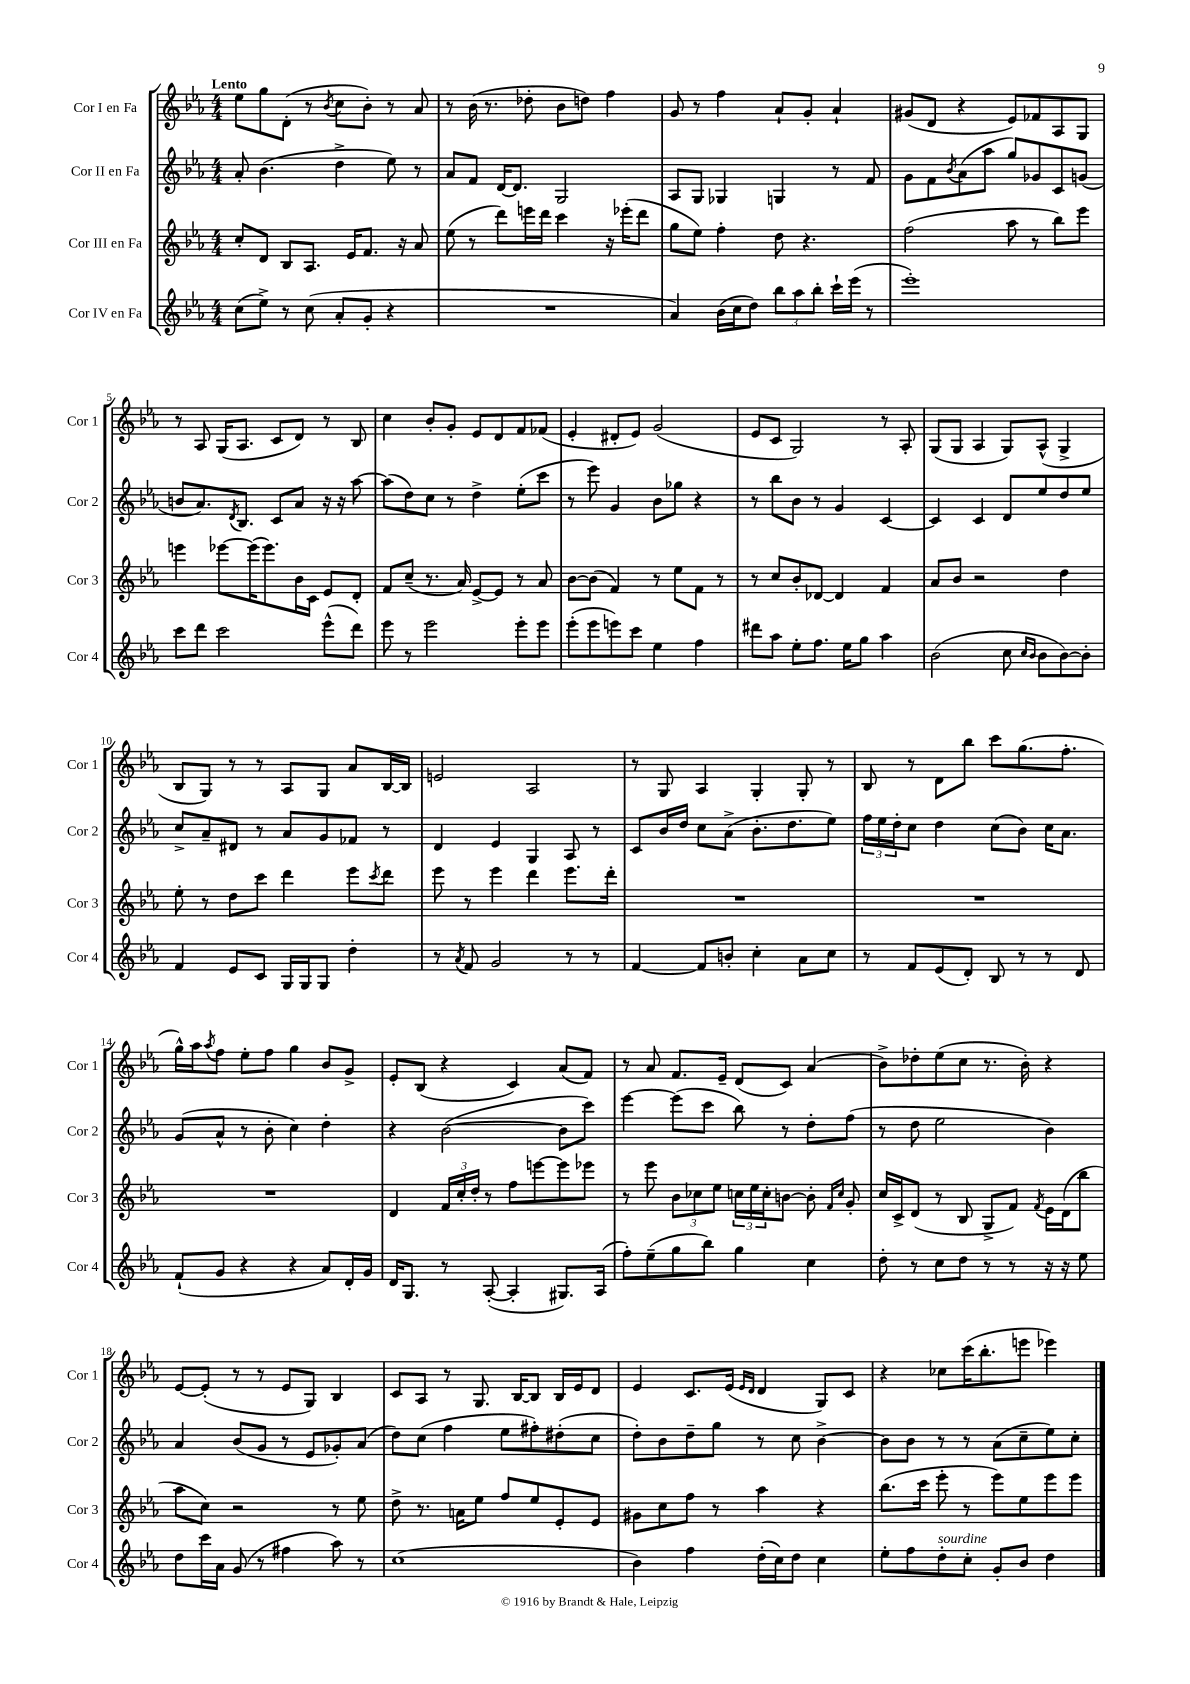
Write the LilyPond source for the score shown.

<<
\new StaffGroup <<
\new Staff = "s0" \with { instrumentName = "Cor I en Fa" shortInstrumentName = "Cor 1" } {
    \clef treble \key ees \major \numericTimeSignature \time 4/4 \tempo "Lento"
    ees''8 g''8 d'8-.( r8 \acciaccatura { bes'8 } c''8 bes'8-.) r8 aes'8 |
    r8 bes'16( r8. des''8-. bes'8 d''8) f''4 |
    g'8 r8 f''4 aes'8-! g'8-. aes'4-! |
    gis'8( d'8 r4 ees'8) fes'8 aes8 g8 |
    r8 aes8 g16( aes8. c'8 d'8) r8 bes8 |
    c''4 bes'8-. g'8-. ees'8 d'8 f'8 fes'8( |
    ees'4-. dis'8-. ees'8) g'2( |
    ees'8 c'8 g2) r8 aes8-. |
    g8( g8 aes4 g8) aes8-^( g4-> |
    bes8 g8) r8 r8 aes8 g8 aes'8 bes16~ bes16 |
    e'2 aes2 |
    r8 g8 aes4 g4-. g8-. r8 |
    bes8 r8 d'8 bes''8 c'''8 g''8.( f''8.-. |
    g''16-^) aes''16 \acciaccatura { aes''8 } f''8 ees''8-. f''8 g''4 bes'8 g'8-> |
    ees'8-. bes8( r4 c'4) aes'8( f'8) |
    r8 aes'8 f'8. ees'16-- d'8( c'8) aes'4( |
    bes'8->) des''8-. ees''8( c''8 r8. bes'16-.) r4 |
    ees'8~ ees'8-.( r8 r8 ees'8 g8) bes4 |
    c'8 aes8 r8 g8. bes16~ bes8 bes16 ees'16 d'8 |
    ees'4 c'8. ees'16( \grace { ees'16 d'16 } d'4 g8) c'8 |
    r4 ces''8 c'''16( bes''8.-. e'''8 ees'''4) \bar "|." |
}
\new Staff = "s1" \with { instrumentName = "Cor II en Fa" shortInstrumentName = "Cor 2" } {
    \clef treble \key ees \major \numericTimeSignature \time 4/4
    aes'8-. bes'4.( d''4-> ees''8) r8 |
    aes'8 f'8 d'16~ d'8. g2 |
    aes8 g8 ges4 g4 r8 f'8 |
    g'8 f'8 \acciaccatura { bes'8 } aes'8( aes''8 g''8) ges'8 c'8 g'8( |
    b'8 aes'8.) \acciaccatura { d'8 } bes8. c'8 aes'8 r16 r16 aes''8~ |
    aes''8( d''8) c''8 r8 d''4-> ees''8-.( c'''8 |
    r8 ees'''8) g'4 bes'8 ges''8 r4 |
    r8 bes''8 bes'8 r8 g'4 c'4~ |
    c'4 c'4 d'8 ees''8 d''8 ees''8 |
    c''8-> aes'8-- dis'8 r8 aes'8 g'8 fes'8 r8 |
    d'4 ees'4 g4 aes8 r8 |
    c'8 bes'16 d''16 c''8 aes'8->( bes'8.-. d''8. ees''8) |
    \tuplet 3/2 { f''16 ees''16 d''16-. } c''8 d''4 c''8( bes'8) c''16 aes'8. |
    g'8( aes'8-^ r8 bes'8-. c''4) d''4-. |
    r4 bes'2~( bes'8 c'''8) |
    ees'''4~ ees'''8( c'''8 bes''8) r8 d''8-. f''8( |
    r8 d''8 ees''2 bes'4) |
    aes'4 bes'8( g'8 r8 ees'8 ges'8-.) aes'8( |
    d''8) c''8( f''4 ees''8 fis''8-.) dis''8-.( c''8 |
    d''8-.) bes'8 d''8-- g''8 r8 c''8 bes'4~-> |
    bes'8 bes'8 r8 r8 aes'8( c''8-- ees''8) c''8-. \bar "|." |
}
\new Staff = "s2" \with { instrumentName = "Cor III en Fa" shortInstrumentName = "Cor 3" } {
    \clef treble \key ees \major \numericTimeSignature \time 4/4
    c''8-. d'8 bes8 aes8. ees'16 f'8. r16 aes'8 |
    ees''8( r8 d'''8) e'''16 d'''16 c'''4 r16 ees'''16-.( d'''8 |
    g''8 ees''8) f''4-. d''8 r4. |
    f''2( aes''8 r8 bes''8) ees'''8 |
    e'''4 ees'''8~ ees'''16( ees'''8.) bes'16 c'16 ees'8 d'8-. |
    f'8 c''8--( r8. aes'16) ees'8~-> ees'8 r8 aes'8 |
    bes'8~ bes'8( f'4) r8 ees''8 f'8 r8 |
    r8 c''8 bes'8-. des'8~ des'4 f'4 |
    aes'8 bes'8 r2 d''4 |
    ees''8-. r8 d''8 c'''8 d'''4 ees'''8 \acciaccatura { c'''8 } d'''8 |
    ees'''8 r8 ees'''4 d'''4 ees'''8. d'''16-. |
    R1 |
    R1 |
    R1 |
    d'4 \tuplet 3/2 { f'16 c''16-. d''16-. } r8 f''8 e'''8~ e'''8 ees'''8 |
    r8 ees'''8 \tuplet 3/2 { bes'8 ces''8 ees''8 } \tuplet 3/2 { c''16 ees''16 c''16-. } b'8~ b'8-. \grace { f'16 c''16 } g'8-. |
    c''16 c'16-> d'8( r8 bes8 g8-> f'8) \acciaccatura { f'8 } ees'16 d'16( bes''8 |
    aes''8 c''8) r2 r8 ees''8 |
    d''8-> r8. a'16 ees''8 f''8 ees''8 ees'8-. ees'8 |
    gis'8 c''8 f''8 r8 aes''4 r4 |
    bes''8.( c'''16 ees'''8-. r8 ees'''8) ees''8 ees'''8 ees'''8 \bar "|." |
}
\new Staff = "s3" \with { instrumentName = "Cor IV en Fa" shortInstrumentName = "Cor 4" } {
    \clef treble \key ees \major \numericTimeSignature \time 4/4
    c''8( ees''8->) r8 c''8( aes'8-. g'8-. r4 |
    R1 |
    aes'4) bes'16( c''16 d''8) \tuplet 3/2 { bes''8 aes''8 bes''8-. } c'''16-! ees'''16( r8 |
    ees'''1-.) |
    c'''8 d'''8 c'''2 ees'''8-^( d'''8) |
    ees'''8 r8 ees'''2 ees'''8-. ees'''8 |
    ees'''8-.( ees'''8 e'''8) c'''8 ees''4 f''4 |
    dis'''8 aes''8 ees''8-. f''8. ees''16 g''8 aes''4 |
    bes'2( c''8 \grace { c''16 bes'16 } bes'8 bes'8~) bes'8-. |
    f'4 ees'8 c'8 g16 g16 g8 d''4-. |
    r8 \acciaccatura { aes'8 } f'8 g'2 r8 r8 |
    f'4~ f'8 b'8-. c''4-. aes'8 c''8 |
    r8 f'8 ees'8( d'8-.) bes8 r8 r8 d'8 |
    f'8-!( g'8 r4 r4 aes'8) d'16-. g'16 |
    d'16 g8. r8 aes8~-.( aes4-. gis8.) aes16( |
    f''8-.) ees''8--( g''8 bes''8) g''4 c''4 |
    d''8-. r8 c''8 d''8 r8 r8 r16 r16 ees''8 |
    d''8 c'''16 aes'16 g'8( r8 fis''4 aes''8) r8 |
    c''1( |
    bes'4) f''4 d''16-.( c''16) d''8 c''4 |
    ees''8-. f''8 d''8-.^\markup { \italic "sourdine" } c''8-. g'8-. bes'8 d''4 \bar "|." |
}
>>
>>
